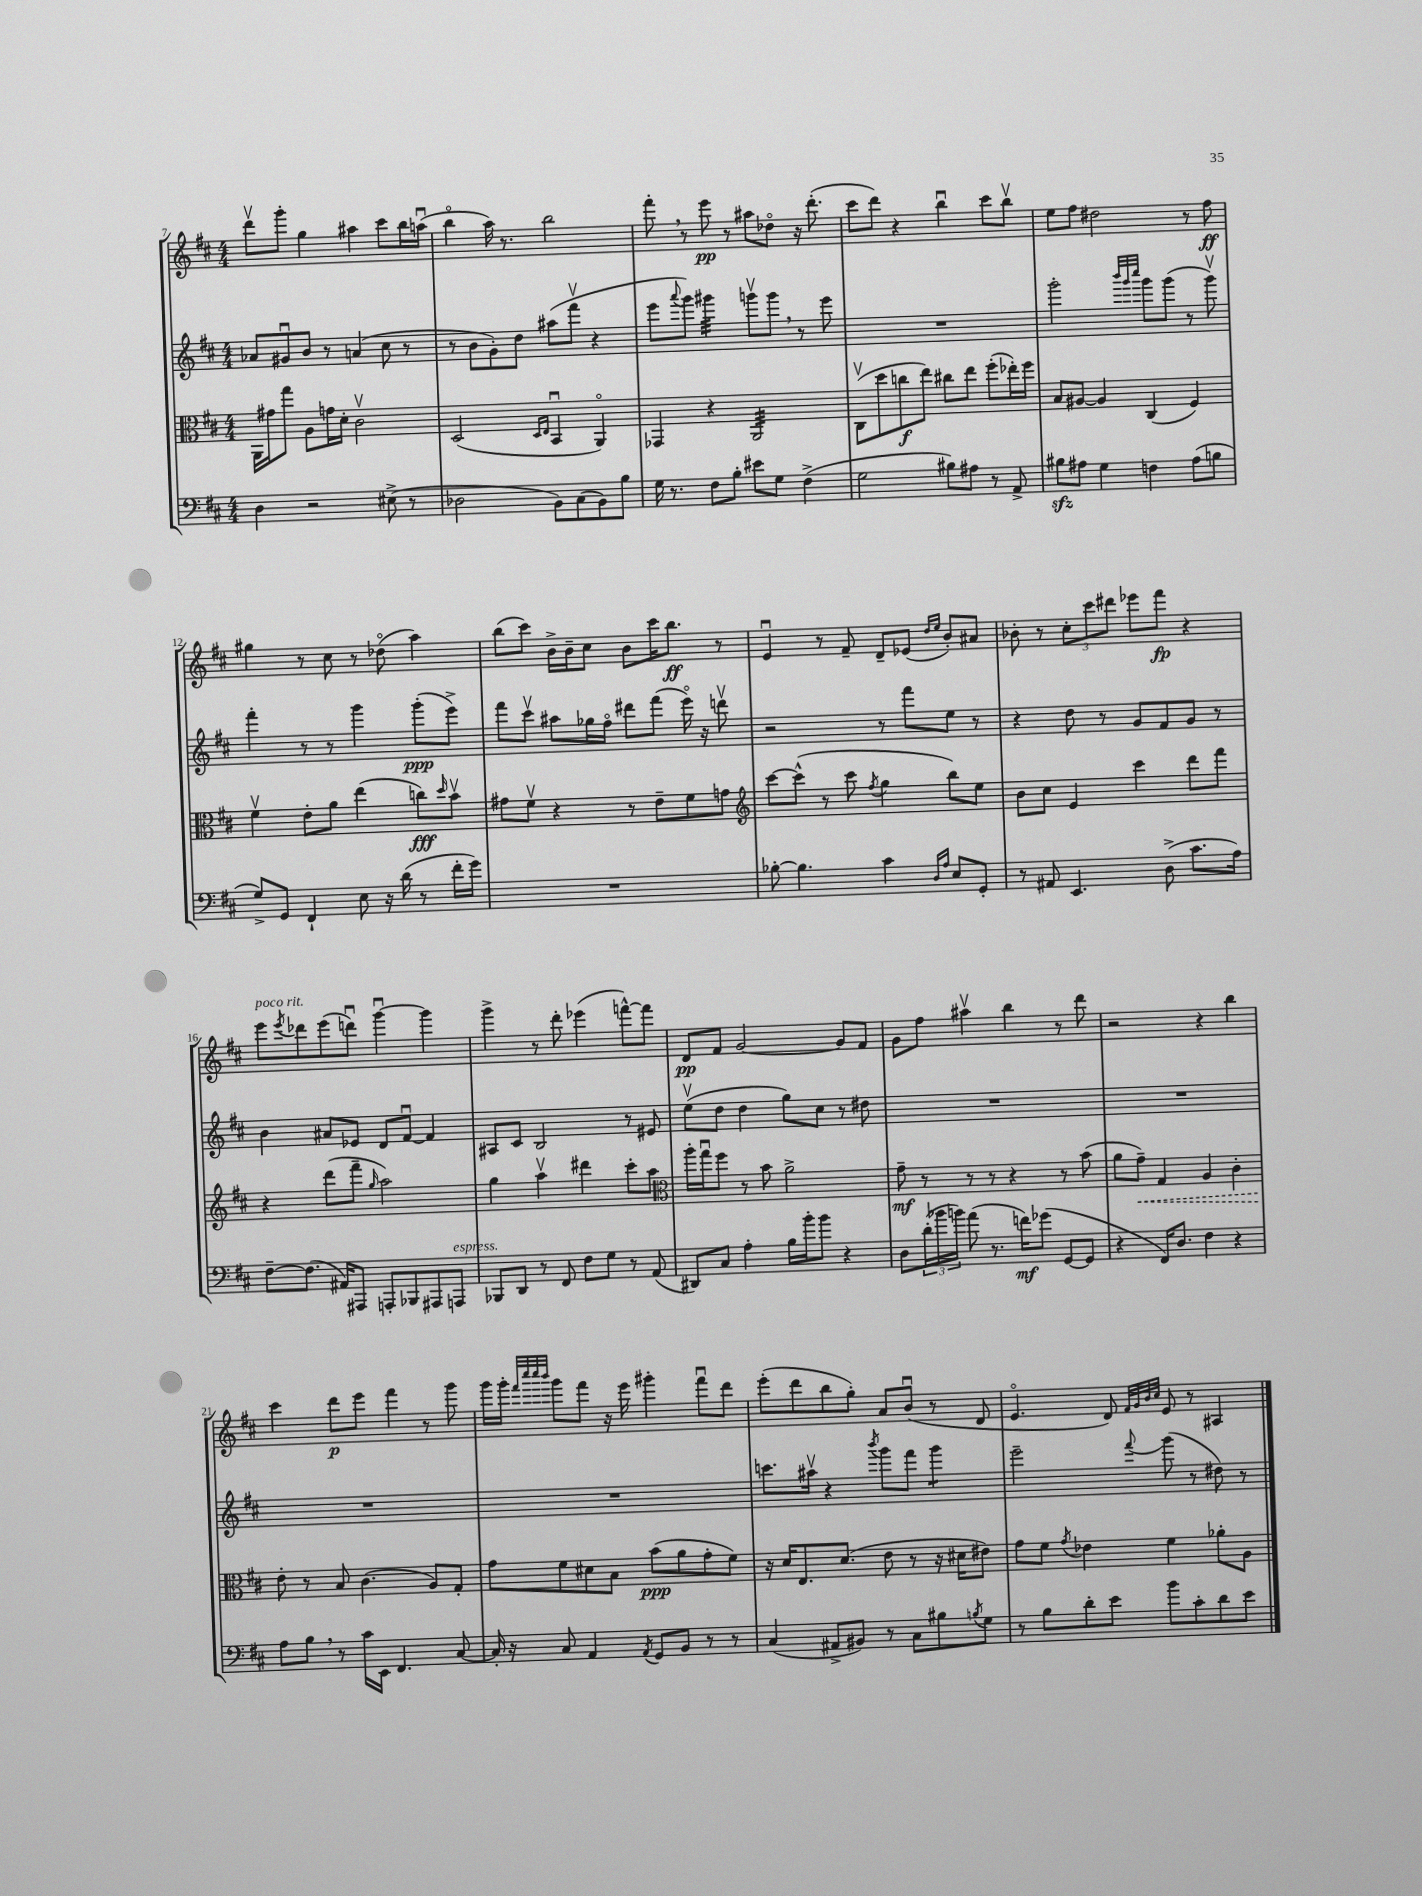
<<
\new StaffGroup <<
\new Staff = "s0" {
    \clef treble \key d \major \numericTimeSignature \time 4/4
    d'''8\upbow g'''8-. g''4 ais''4 cis'''8 b''16 a''16\downbow( |
    b''4\flageolet a''16) r8. b''2 |
    fis'''8-. \breathe r8 e'''8\pp r8 ais''8 des''8\flageolet r16 d'''8.-.( |
    cis'''8 d'''8) r4 b''4\downbow cis'''8 b''8\upbow |
    e''8 fis''8 dis''2 r8 fis''8\ff |
    gis''4 r8 cis''8 r8 des''8\flageolet( a''4) |
    b''8( cis'''8) b'16-> b'16-- cis''8 b'8 cis'''16 b''8.\ff r8 |
    e'4\downbow r8 fis'8-- d'8-- ees'8( \grace { d''16 e''16 } b'8-.) ais'8 |
    bes'8-. r8 \tuplet 3/2 { cis''8-. cis'''8 dis'''8 } ees'''8 fis'''8\fp r4 |
    e'''8^\markup { \italic "poco rit." } \acciaccatura { e'''8 } des'''8 e'''8( d'''8\downbow) g'''4~\downbow g'''4 |
    g'''4-> r8 d'''8-. ees'''4( f'''8~-^) f'''8 |
    d'8\pp fis'8 g'2~ g'8 fis'8 |
    g'8 fis''8 ais''4\upbow b''4 r8 d'''8 |
    r2 r4 b''4 |
    cis'''4 d'''8\p e'''8 fis'''4 r8 g'''8 |
    g'''16 g'''16-. \grace { fis'''32 cis''''32 cis''''32 b'''32 } g'''8 fis'''8 r16 e'''16 gis'''4-. fis'''8\downbow d'''8 |
    e'''8-.( d'''8 b''8 g''8-.) a'8 b'8\downbow( r8 d'8 |
    e'4.\flageolet d'8) \grace { fis'32 g'32 b'32 cis''32 } e'8 r8 ais4 \bar "|." |
}
\new Staff = "s1" {
    \clef treble \key d \major \numericTimeSignature \time 4/4
    aes'8 gis'8\downbow b'8 r8 a'4( cis''8 r8 |
    r8 b'8 g'8-.) d''8 ais''8( fis'''8\upbow r4 |
    e'''8 \appoggiatura { a'''8 } g'''8) gis'''4:32 g'''8\upbow g'''8 \breathe r8 e'''8 |
    R1 |
    g'''2-. \grace { b'''32 g'''32 cis''''32 } g'''8 g'''8( r8 g'''8\upbow) |
    fis'''4-. r8 r8 g'''4 g'''8-.\ppp( e'''8->) |
    fis'''8 cis'''8\upbow ais''8 ges''16 fis''16\flageolet dis'''8 fis'''8( e'''16\flageolet) r16 d'''8\upbow |
    r2 r8 fis'''8 e''8 r8 |
    r4 d''8 r8 g'8 fis'8 g'8 r8 |
    b'4 ais'8 ees'8 d'8 fis'8~\downbow fis'4 |
    ais8 cis'8 b2 r8 eis'8 |
    e''8\upbow( d''8 d''4 g''8) cis''8 r8 dis''8 |
    R1 |
    R1 |
    R1 |
    R1 |
    c'''8. ais''16\upbow r4 \acciaccatura { b'''8 } g'''8 fis'''8 g'''4:8 |
    e'''2-- \appoggiatura { fis'''8 } g'''8( r8 dis''8) r8 \bar "|." |
}
\new Staff = "s2" {
    \clef alto \key d \major \numericTimeSignature \time 4/4
    a,16 gis'16 g''8 a8 g'16 d'16-. cis'2\upbow |
    d2( \grace { d16 e16 } b,4\downbow a,4\flageolet) |
    ges,4 r4 a,2:32 |
    cis8\upbow( d''8 c''8\f e''8) cis''8 e''8 fis''8-.( ees''16-.) fis''16 |
    b8 ais8~ ais4 cis4( fis4) |
    fis'4\upbow e'8-. a'8 e''4( c''8\fff) \grace { d''16 } b'8\upbow |
    gis'8 fis'8\upbow r4 r8 e'8-- fis'8 g'8 |
    \clef treble cis'''8~ cis'''8-^( r8 cis'''8 \acciaccatura { fis''8 } g''4 b''8) e''8 |
    b'8 cis''8 e'4 cis'''4 d'''8 fis'''8 |
    r4 d'''8( fis'''8-- \grace { g''16 } a''2) |
    g''4 a''4\upbow dis'''4 cis'''8-. a''8 |
    \clef alto a''16-. g''16\downbow fis''8 r8 b'8 a'2-> |
    g'8--\mf r8 r8 r8 r4 r8 b'8( |
    a'8 \once \override Hairpin.style = #'dashed-line g'8--\<) g4 a4 cis'4-. |
    e'8-.\! r8 b8 cis'4.( a8) g8-. |
    g'8 fis'8 dis'8 b8 b'8\ppp( a'8 g'8-. fis'8) |
    r16 d'16 e8. d'8.( e'8 r8 r16 dis'16 eis'8) |
    g'8 fis'8 \acciaccatura { g'8 } ees'4 fis'4 aes'8-. a8 \bar "|." |
}
\new Staff = "s3" {
    \clef bass \key d \major \numericTimeSignature \time 4/4
    d4 r2 eis8->( r8 |
    des2 b,8) cis8( b,8) b8 |
    g16 r8. fis8 b8-. eis'8 g8 fis4->( |
    g2 bis8) ais8 r8 a,8-> |
    bis8\sfz ais8 g4 f4 ais8( b8 |
    g8->) g,8 fis,4-! e8 r16 d'16( r8 fis'16-. g'16) |
    R1 |
    bes8~-. bes4. cis'4 \grace { d16 a16 } e8 g,8-. |
    r8 ais,8 e,4. d8->( cis'8. a16) |
    fis8~-- fis8.( ais,16) ais,,8 a,,8-. bes,,8 ais,,8 a,,8^\markup { \italic "espress." } |
    bes,,8 d,8 r8 fis,8 fis8 g8 r8 a,8( |
    dis,8) cis8 a4-. b16 b'16-. b'8 r4 |
    d8 \tuplet 3/2 { d'16-.( bes'16 b'16) } a'8( r8. f'16\mf) ges'8( g,8~ g,8 |
    r4 fis,16) d8. fis4 r4 |
    a8 b8 \breathe r8 cis'16 e,16 fis,4. cis8~ |
    cis16-. r16 cis8 a,4 \acciaccatura { a,8 } g,8 b,8 r8 r8 |
    cis4( ais,8-> bis,8) r8 cis8 bis8 \acciaccatura { b8 } g8 |
    r8 b8 d'8-. e'8 b'8 cis'8-. d'8 e'8 \bar "|." |
}
>>
>>
\layout { \context { \Score currentBarNumber = #7 } }
